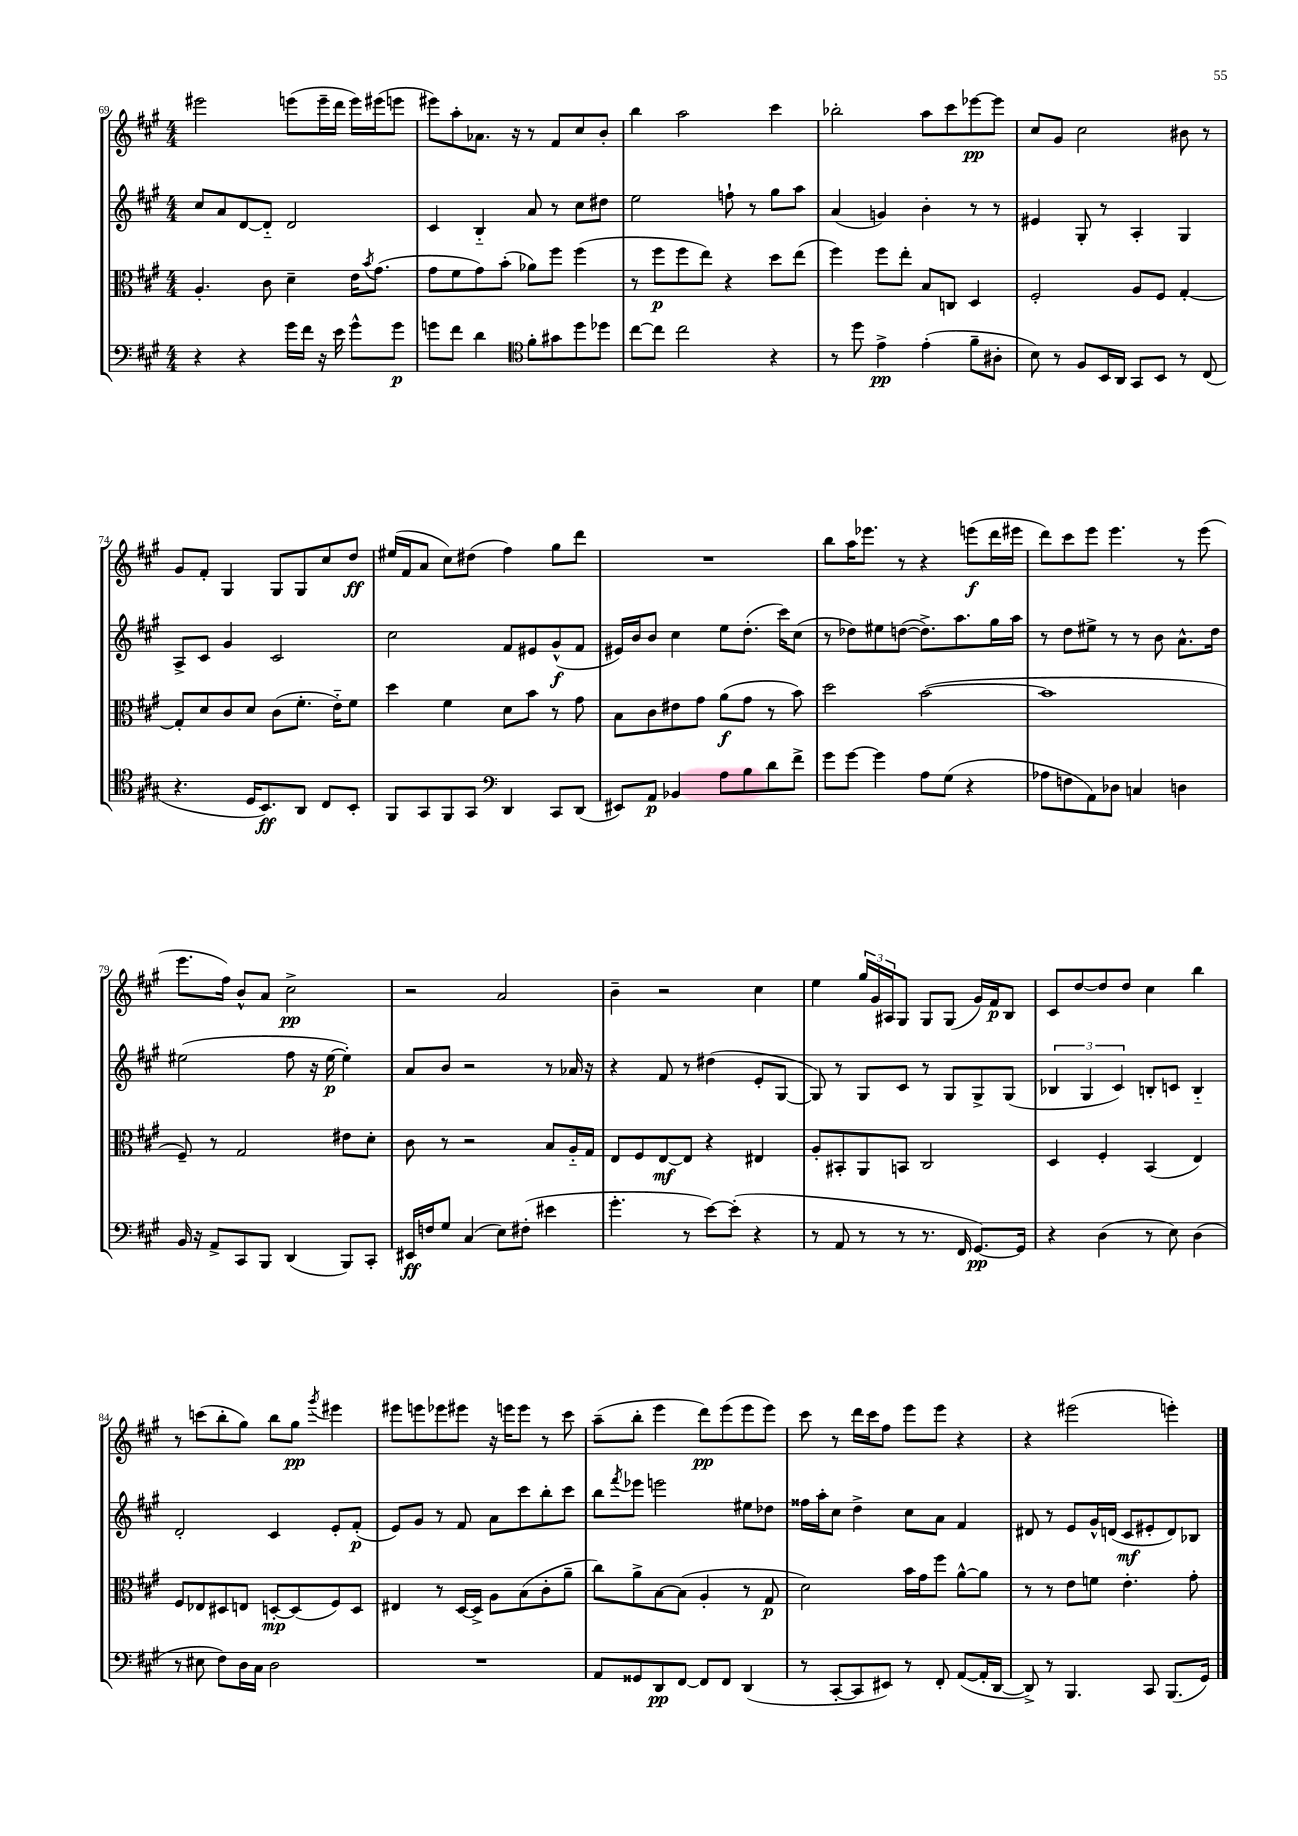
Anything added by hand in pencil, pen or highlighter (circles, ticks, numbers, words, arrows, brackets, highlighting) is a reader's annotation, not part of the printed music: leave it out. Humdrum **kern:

**kern	**kern	**kern	**kern
*staff4	*staff3	*staff2	*staff1
*clefF4	*clefC3	*clefG2	*clefG2
*k[f#c#g#]	*k[f#c#g#]	*k[f#c#g#]	*k[f#c#g#]
*M4/4	*M4/4	*M4/4	*M4/4
4r	4.A'/	8cc#/L	2eee#\
.	.	8a/	.
4r	.	[8d/	.
.	8c#\	8d'~/]J	.
16g#\LL	4d~\	2d/	(8eee\L
16f#\JJ	.	.	.
16r	.	.	16eee~\L
16e\	.	.	16ddd\JJ
8g#^^\L	16e\LK	.	16eee\LL)
.	8qb/	.	.
.	(8.g#\J	.	(16eee#\J
8g#\J	.	.	8eee\J
=	=	=	=
8g\L	8g#\L	4c#/	8eee#\L)
8f#\J	8f#\	.	8aa'\
4d\	8g#\)	4B'~/	8.a-\J
.	(8b'\J	.	.
.	.	.	16r
*clefC4	*	*	*
8f#'\L	8a-\L)	8a/	8r
8g#\	8ff#\J	8r	8f#/L
8dd\	(4ff#\	8cc#\L	8cc#/
8dd-\J	.	8dd#\J	8b'/J
=	=	=	=
[8cc#\L	8r	2ee\	4bb\
8cc#\]J	8ff#\L	.	.
2cc#\	8ff#\	.	2aa\
.	8ee\J)	.	.
.	4r	8ff`\	.
.	.	8r	.
4r	8dd\L	8gg#\L	4ccc#\
.	(8ee\J	8aa\J	.
=	=	=	=
8r	4ff#\)	(4a/	2bb-'\
8dd\	.	.	.
4e^\	8ff#\L	4g/)	.
.	8ee'\J	.	.
(4e'\	8B/L	4b'\	8aa\L
.	8C/J	.	8ccc#\
8f#~\L	4D/	8r	[8eee-\
8A#'\J	.	8r	8eee-\]J
=	=	=	=
8B\)	2F#'/	4e#/	8cc#/L
8r	.	.	8g#/J
8F#/L	.	8G#'/	2cc#\
16BB/L	.	8r	.
16AA/JJ	.	.	.
8GG#/L	8A/L	4A'/	.
8BB/J	8F#/J	.	.
8r	[4G#'/	4G#/	8b#\
(8C#/	.	.	8r
=	=	=	=
4.r	8G#'/]L	8A^/L	8g#/L
.	8d/	8c#/J	8f#'/J
.	8c#/	4g#/	4G#/
16D/LK	8d/J	.	.
8.BB/)	.	.	.
.	(8c#\L	2c#/	8G#/L
8AA/J	8.f#'\J	.	8G#/
8C#/L	.	.	8cc#/
.	16e'~\LK)	.	.
8BB'/J	8f#\J	.	8dd/J
=	=	=	=
8FF#/L	4dd\	2cc#\	(16ee#/LL
.	.	.	16f#/J
8GG#/	.	.	8a/J
8FF#/	4f#\	.	8cc#\L)
8GG#/J	.	.	(8dd#\J
*clefF4	*	*	*
4DD/	8d\L	8f#/L	4ff#\)
.	8b\J	8e#/	.
8CC#/L	8r	(8g#^^/	8gg#\L
(8DD/J	8g#\	8f#/J	8ddd\J
=	=	=	=
8EE#/L)	8B\L	16e#/LL)	1r
.	.	16b/J	.
8AA/J	8c#\	8b/J	.
4BB-/	8e#\	4cc#\	.
.	8g#\J	.	.
8A\L	(8a\L	8ee\L	.
8B\	8g#\J	(8.dd'\J	.
8d\	8r	.	.
.	.	16ccc#\LK)	.
8f#^\J	8b\)	(8cc#\J	.
=	=	=	=
8g#\L	2dd\	8r	8bb\L
[8g#\J	.	8dd-\L)	16aa\K
.	.	.	8.eee-\J
4g#\]	.	8ee#\	.
.	.	([8dd\J	8r
8A\L	([2b\	8.dd^\]L)	4r
(8G#\J	.	.	.
.	.	8.aa\	.
4r	.	.	(8eee\L
.	.	16gg#\L	16ddd\L
.	.	16aa\JJ	16eee#\JJ
=	=	=	=
8A-\L	1b]	8r	8ddd\L)
8F\	.	8dd\L	8ccc#\
8AA\)	.	8ee#^\J	8eee\J
8D-\J	.	8r	4.eee\
4C/	.	8r	.
.	.	8b\	.
4D\	.	8.a^^\L	8r
.	.	.	(8eee\
.	.	16dd\Jk	.
=	=	=	=
16BB/	8F#~/)	(2ee#\	8.eee\L
16r	.	.	.
8AA^/L	8r	.	.
.	.	.	16ff#\Jk)
8CC#/	2G#/	.	8b^^/L
8BBB/J	.	.	8a/J
(4DD/	.	8ff#\	2cc#^\
.	.	16r	.
.	.	[16ee#\	.
8BBB/L)	8e#\L	4ee#'\])	.
8CC#'/J	8d'\J	.	.
=	=	=	=
16EE#/LL	8c#\	8a/L	2r
16F/J	.	.	.
8G#/J	8r	8b/J	.
(4C#/	2r	2r	.
8E\L)	.	.	2a/
(8F#'\J	.	.	.
4e#\	8B/L	8r	.
.	16A'~/L	16a-/	.
.	16G#/JJ	16r	.
=	=	=	=
4.g#'\	8E/L	4r	4b~\
.	8F#/	.	.
.	[8E/	8f#/	2r
8r	8E/]J	8r	.
[8e\L)	4r	(4dd#\	.
(8e'\]J	.	.	.
4r	4E#/	8e'/L	4cc#\
.	.	[8G#/J	.
=	=	=	=
8r	8A'/L	8G#/])	4ee\
8AA/	8BB#'/	8r	.
8r	8AA/	8G#/L	24gg#/LL
.	.	.	24g#/
.	.	.	24A#/J
8r	8BB/J	8c#/J	8G#/J
8.r	2C#/	8r	8G#/L
.	.	8G#/L	(8G#/J
16FF#/	.	.	.
[8.GG#/L)	.	8G#^/	16g#/LL)
.	.	.	16f#/J
.	.	(8G#/J	8B/J
16GG#/]Jk	.	.	.
=	=	=	=
4r	4D/	6B-/	8c#/L
.	.	.	[8dd/
.	.	6G#/	.
(4D\	4F#'/	.	8dd/]
.	.	6c#/)	.
.	.	.	8dd/J
8r	(4BB/	8B'/L	4cc#\
8E\)	.	8c/J	.
(4D\	4E/)	4B'~/	4bb\
=	=	=	=
8r	8F#/L	2d'/	8r
8E#\	8E-/	.	(8ccc\L
8F#\L)	8D#/	.	8bb'\
16D\L	8E/J	.	8gg#\J)
16C#\JJ	.	.	.
2D\	[8D'/L	4c#/	8bb\L
.	(8D/]	.	8gg#\J
.	.	.	8qggg#/
.	8F#/)	8e'/L	4eee#\
.	8D/J	(8f#'/J	.
=	=	=	=
1r	4E#/	8e/L)	8eee#\L
.	.	8g#/J	8eee\
.	8r	8r	8eee-\
.	[16D/LL	8f#/	8eee#\J
.	16D^/]JJ	.	.
.	8A\L	8a\L	16r
.	.	.	16eee\LK
.	(8B\	8ccc#\	8eee\J
.	8c#'\	8bb'\	8r
.	8a~\J	8ccc#\J	8ccc#\
=	=	=	=
8AA/L	8cc#\L)	8bb\L	(8aa~\L
.	.	8qfff#/	.
8GG##/	8a^\	8eee-\J	8bb'\J
8DD/	[8B\	2eee\	4eee\
[8FF#/J	(8B\]J	.	.
8FF#/]L	4A'/	.	8ddd\L)
8FF#/J	.	.	(8eee\
(4DD/	8r	8ee#\L	8eee\
.	8G#/	8dd-\J	8eee\J)
=	=	=	=
8r	2d\)	16ff##\LL	8ccc#\
.	.	16aa'\J	.
[8CC#'/L	.	8cc#\J	8r
8CC#/]	.	4dd^\	16ddd\LL
.	.	.	16ccc#\J
8EE#/J)	.	.	8ff#\J
8r	16b\LL	8cc#\L	8eee\L
.	16g#\J	.	.
8FF#'/	8ff#\J	8a\J	8eee\J
([8AA/L	[8a^^\L	4f#/	4r
16AA'/]L	8a\]J	.	.
[16DD/JJ	.	.	.
=	=	=	=
8DD^/])	8r	8d#/	4r
8r	8r	8r	.
4.BBB/	8e\L	8e/L	(2eee#\
.	8f\J	16g#^^/L	.
.	.	(16d/JJ	.
.	4.e'\	8c#/L	.
8CC#/	.	8e#'/	.
(8.BBB/L	.	8d/)	4eee'\)
.	8g#'\	8B-/J	.
16GG#/Jk)	.	.	.
==	==	==	==
*-	*-	*-	*-
